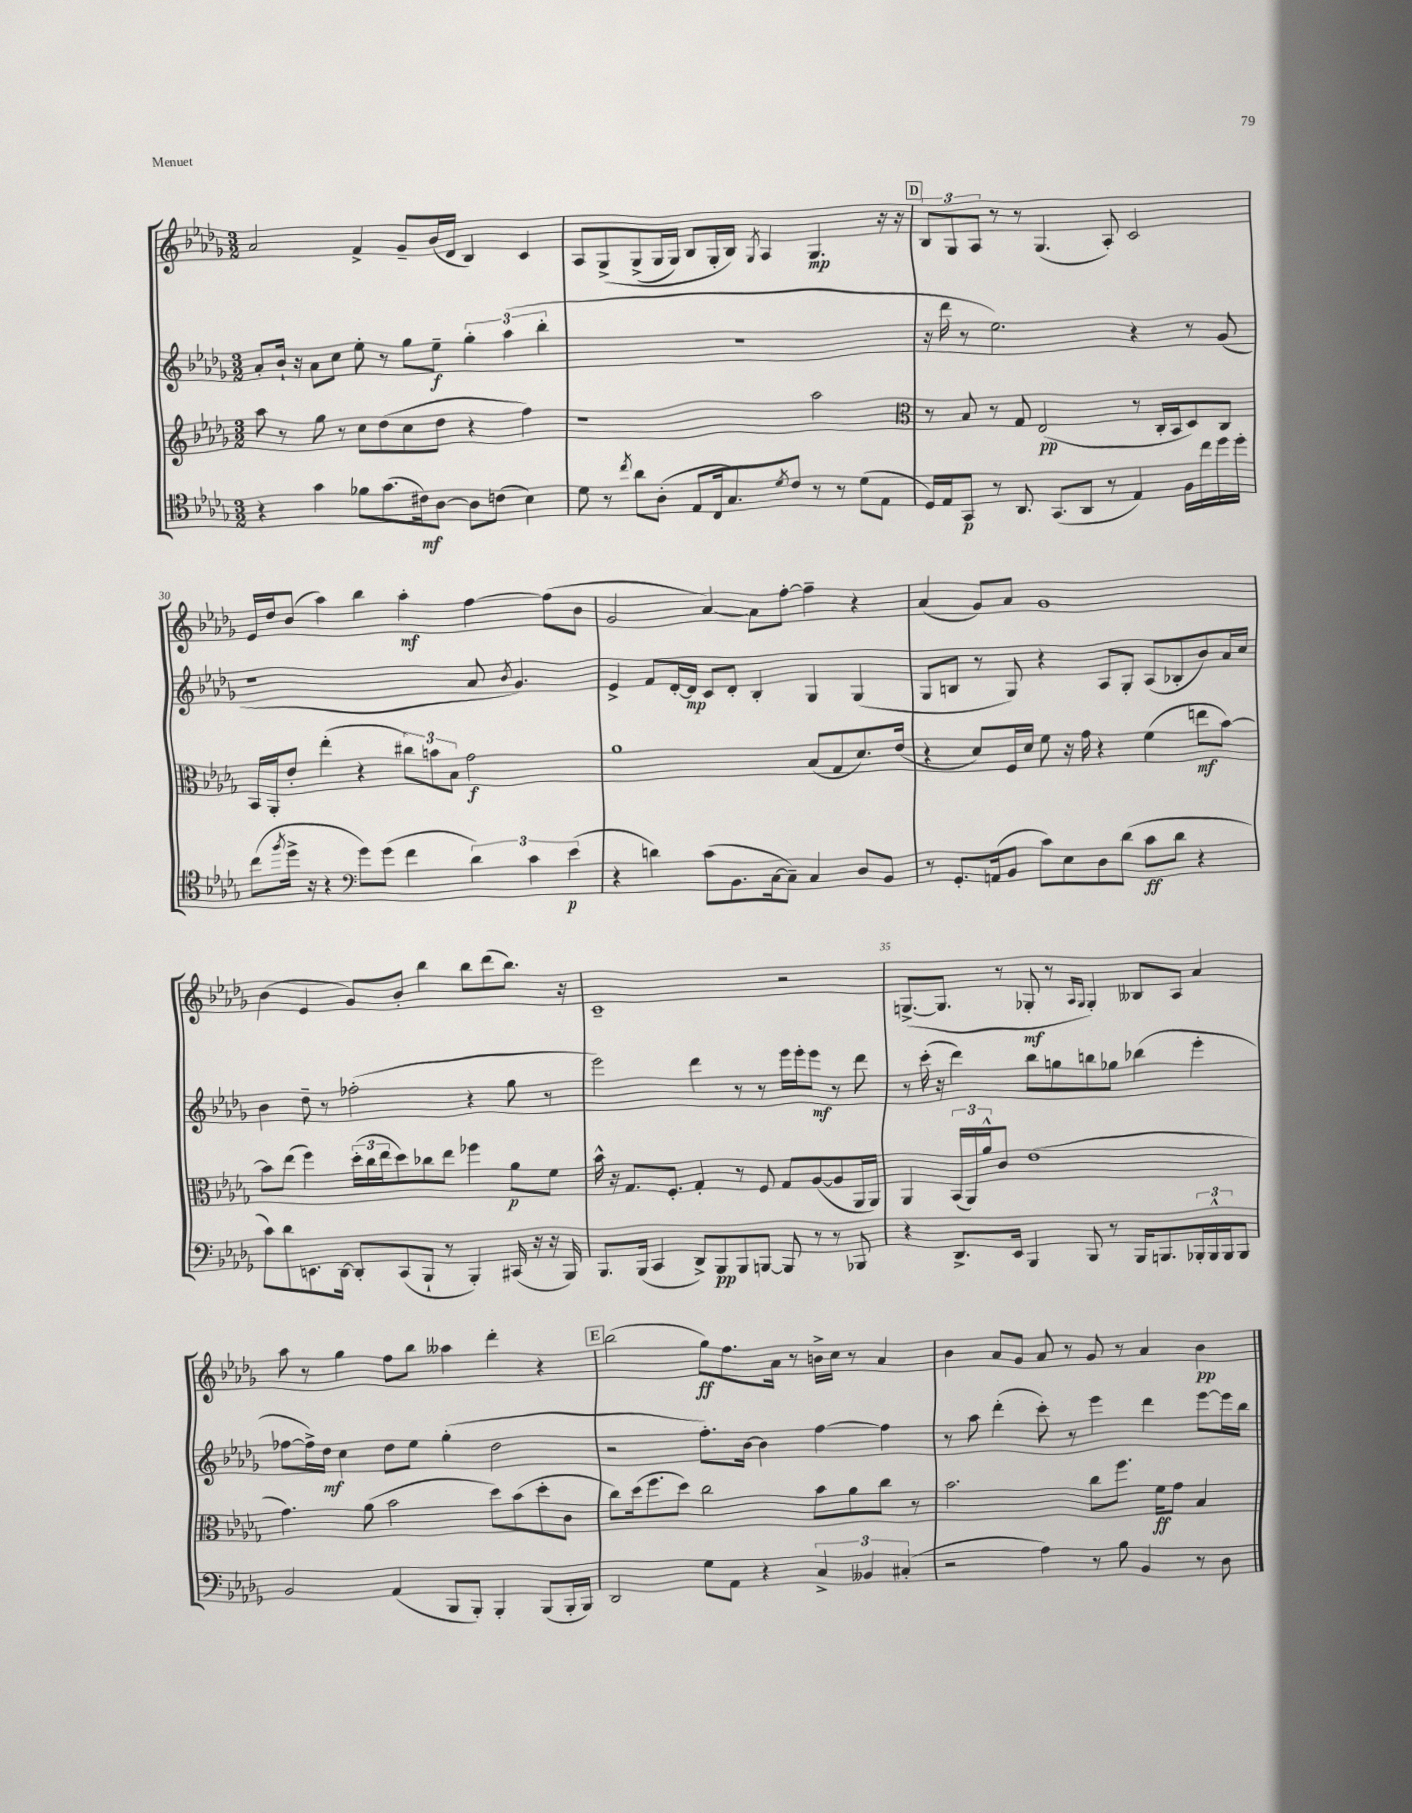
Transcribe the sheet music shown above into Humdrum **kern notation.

**kern	**kern	**kern	**kern
*staff4	*staff3	*staff2	*staff1
*clefC4	*clefG2	*clefG2	*clefG2
*k[b-e-a-d-g-]	*k[b-e-a-d-g-]	*k[b-e-a-d-g-]	*k[b-e-a-d-g-]
*M3/2	*M3/2	*M3/2	*M3/2
4r	8aa-	8a-'	2a-
.	8r	16b-`	.
.	.	16r	.
4g-	8gg-	8a-	.
.	8r	8cc	.
8f-	8cc	8ee-'	4f^
(8.g-	(8dd-	8r	.
.	8cc	8gg-	8g-~
16c#)	.	.	.
[8A-	8dd-	8ee-~	(16b-
.	.	.	16d-
8A-]	4r	6gg-'	4B-)
(8c	.	.	.
.	.	(6aa-	.
4B-)	4ff)	.	4c
.	.	6bb-'	.
=	=	=	=
8d-	1r	1.r	8A-
8r	.	.	&(8G-^
8qcc	.	.	.
8a-	.	.	(8G-^
(8A-'	.	.	16G-
.	.	.	16G-)
8E-	.	.	8B-
16C	.	.	16G-'
8.G-)	.	.	16B-&)
.	.	.	8qG-
.	.	.	4A-
8qd-	.	.	.
8c	.	.	.
8r	2aa-	.	4.G-
8r	.	.	.
(8d-	.	.	.
8E-	.	.	16r
.	.	.	16r
=	=	=	=
*	*clefC3	*	*
16D-)	8r	16r	12B-
16E-	.	16ddd-	.
.	.	.	12G-
8GG-	8B-	8r	.
.	.	.	12A-
8r	8r	2.ee-)	8r
8.AA-	8G-	.	8r
.	(2E-	.	(4.G-
(8.GG-	.	.	.
8AA-	.	.	.
8r	.	.	8A-')
4E-)	8r	4r	2c
.	16C'	.	.
.	16BB-	.	.
16F	8D-)	8r	.
16cc	.	.	.
16dd-	8C	(8g-	.
16dd-'	.	.	.
=	=	=	=
(8cc	16BB-	1r	16e-
.	16AA-'	.	16dd-
8qff	.	.	.
16dd-^	8e-'	.	(8b-
16r	.	.	.
4r	(4ee-'	.	4aa-)
*clefF4	*	*	*
8g-)	4r	.	4bb-
(8g-	.	.	.
4f	12cc#)	.	4aa-'
.	12b	.	.
.	12B-	.	.
6d-)	2g-	8a-	[4ff
.	.	8qb-	.
.	.	4.g-)	.
6c	.	.	.
.	.	.	(8ff]
(6e-	.	.	.
.	.	.	8b-
=	=	=	=
4r	1a-	4e-^	2g-
4d)	.	8f	.
.	.	[16d-'	.
.	.	16d-]	.
(8c	.	8c	[4a-)
8.BB-	.	8d-'	.
.	.	4B-'	8a-]
[16C	.	.	.
8C~])	.	.	[8ff'
4C	(8B-	4G-	4ff~]
.	8G-	.	.
8D-	8.d-)	(4G-	4r
8BB-	.	.	.
.	(16e-	.	.
=	=	=	=
8r	4r	8G-	(4a-
8.GG-'	.	8B	.
.	8d-)	8r	8g-)
(16AA	.	.	.
8BB-	16F	8G-)	8a-
.	16d-	.	.
8c)	8f	4r	1g-
8E-	16r	.	.
.	16g-	.	.
8D-	4r	8A-	.
(8d-	.	8G-'	.
8c	(4f	(8A-	.
8d-	.	8B-'	.
4r	8ee	8b-)	.
.	[8b-)	16a-	.
.	.	16cc	.
=	=	=	=
8c)	8b-]	4b-	(4b-
8d-	(8ee-	.	.
8.EE	4ff)	8dd-~	4e-
.	.	8r	.
[16DD-	.	.	.
8DD-']	(24dd-'	(2ff-'	8g-)
.	24cc	.	.
.	24ee-	.	.
(8CC	8dd-)	.	8b-'
8BBB-`	8cc-	.	4bb-
8r	8ee-	.	.
4BBB-')	4ff-	4r	8bb-
.	.	.	(8ddd-
(16CC#	8a-	8gg-	8.bb-)
16r	.	.	.
16r	8f	8r	.
16BBB-)	.	.	16r
=	=	=	=
8.BBB-	16b-^^	2eee-)	1c~
.	16r	.	.
.	8.G-	.	.
(16BBB-	.	.	.
4CC	.	.	.
.	8.F'	.	.
8DD-^)	4G-'	4ddd-	.
8BBB-	.	.	.
8BBB-	8r	8r	.
[8BBB	8F	8r	.
8BBB]	8G-	16eee-	2r
.	.	16eee-'	.
8r	([8A-	8eee-	.
8r	8A-]	8r	.
8BBB-	16AA-	8ddd-	.
.	16AA-)	.	.
=	=	=	=
4r	4AA-	8r	([8.G^
.	.	(16ccc'	.
.	.	16r	8.G]
8.DD-^	(24BB-	4ddd-)	.
.	24AA-)	.	.
.	24a-^^	.	.
.	8c	.	8r
16EE-	.	.	.
4BBB-	(1e-	8bb-	8G-'
.	.	8gg	8r
.	.	.	16qqA-
.	.	.	16qqG-
8BBB-	.	8bb	4G-')
8r	.	8gg-	.
16BBB-	.	(4bb-	8B--
8.BBB	.	.	.
.	.	.	8A-
24BBB-'	.	4eee-'	4a-
24BBB-^^	.	.	.
24BBB-	.	.	.
8BBB-	.	.	.
=	=	=	=
2BB-	4.g-)	[8ff-	8aa-
.	.	16ff-^])	8r
.	.	16dd-	.
.	.	4cc	4gg-
.	(8a-	.	.
(4AA-	2b-	8dd-	8ff
.	.	8ee-	8bb-
8BBB-	.	(4gg-'	4aa--
8BBB-')	.	.	.
4BBB-'	8dd-)	2dd-	4ddd-'
.	(8b-	.	.
(8BBB-	8dd-'	.	4r
16BBB-'	8c	.	.
16BBB-)	.	.	.
=	=	=	=
2DD-	8cc)	2r	(2bb-
.	(16dd-	.	.
.	8.ff	.	.
.	8dd-)	.	.
8G-	2cc	8.ff')	8gg-)
8AA-	.	.	8.ff
.	.	[16b-	.
4r	.	4b-]	.
.	.	.	16a-
.	.	.	8r
6C^	8b-	[4ff	16b^
.	.	.	16cc
.	8a-	.	8r
6BB--	.	.	.
.	8cc	4ff]	4a-
(6C#'	.	.	.
.	8r	.	.
=	=	=	=
2r	2.b-	8r	4b-
.	.	8aa-	.
.	.	(4ddd-'	8a-
.	.	.	8g-
4A-)	.	8ccc')	8a-
.	.	8r	8r
8r	8cc	4eee-	8g-
8B-	8.ff	.	8r
4BB-	.	4ddd-	4a-
.	16f	.	.
.	8g-	.	.
8r	4B-	[8eee-	4b-
8D-	.	16eee-]	.
.	.	16bb-	.
==	==	==	==
*-	*-	*-	*-
